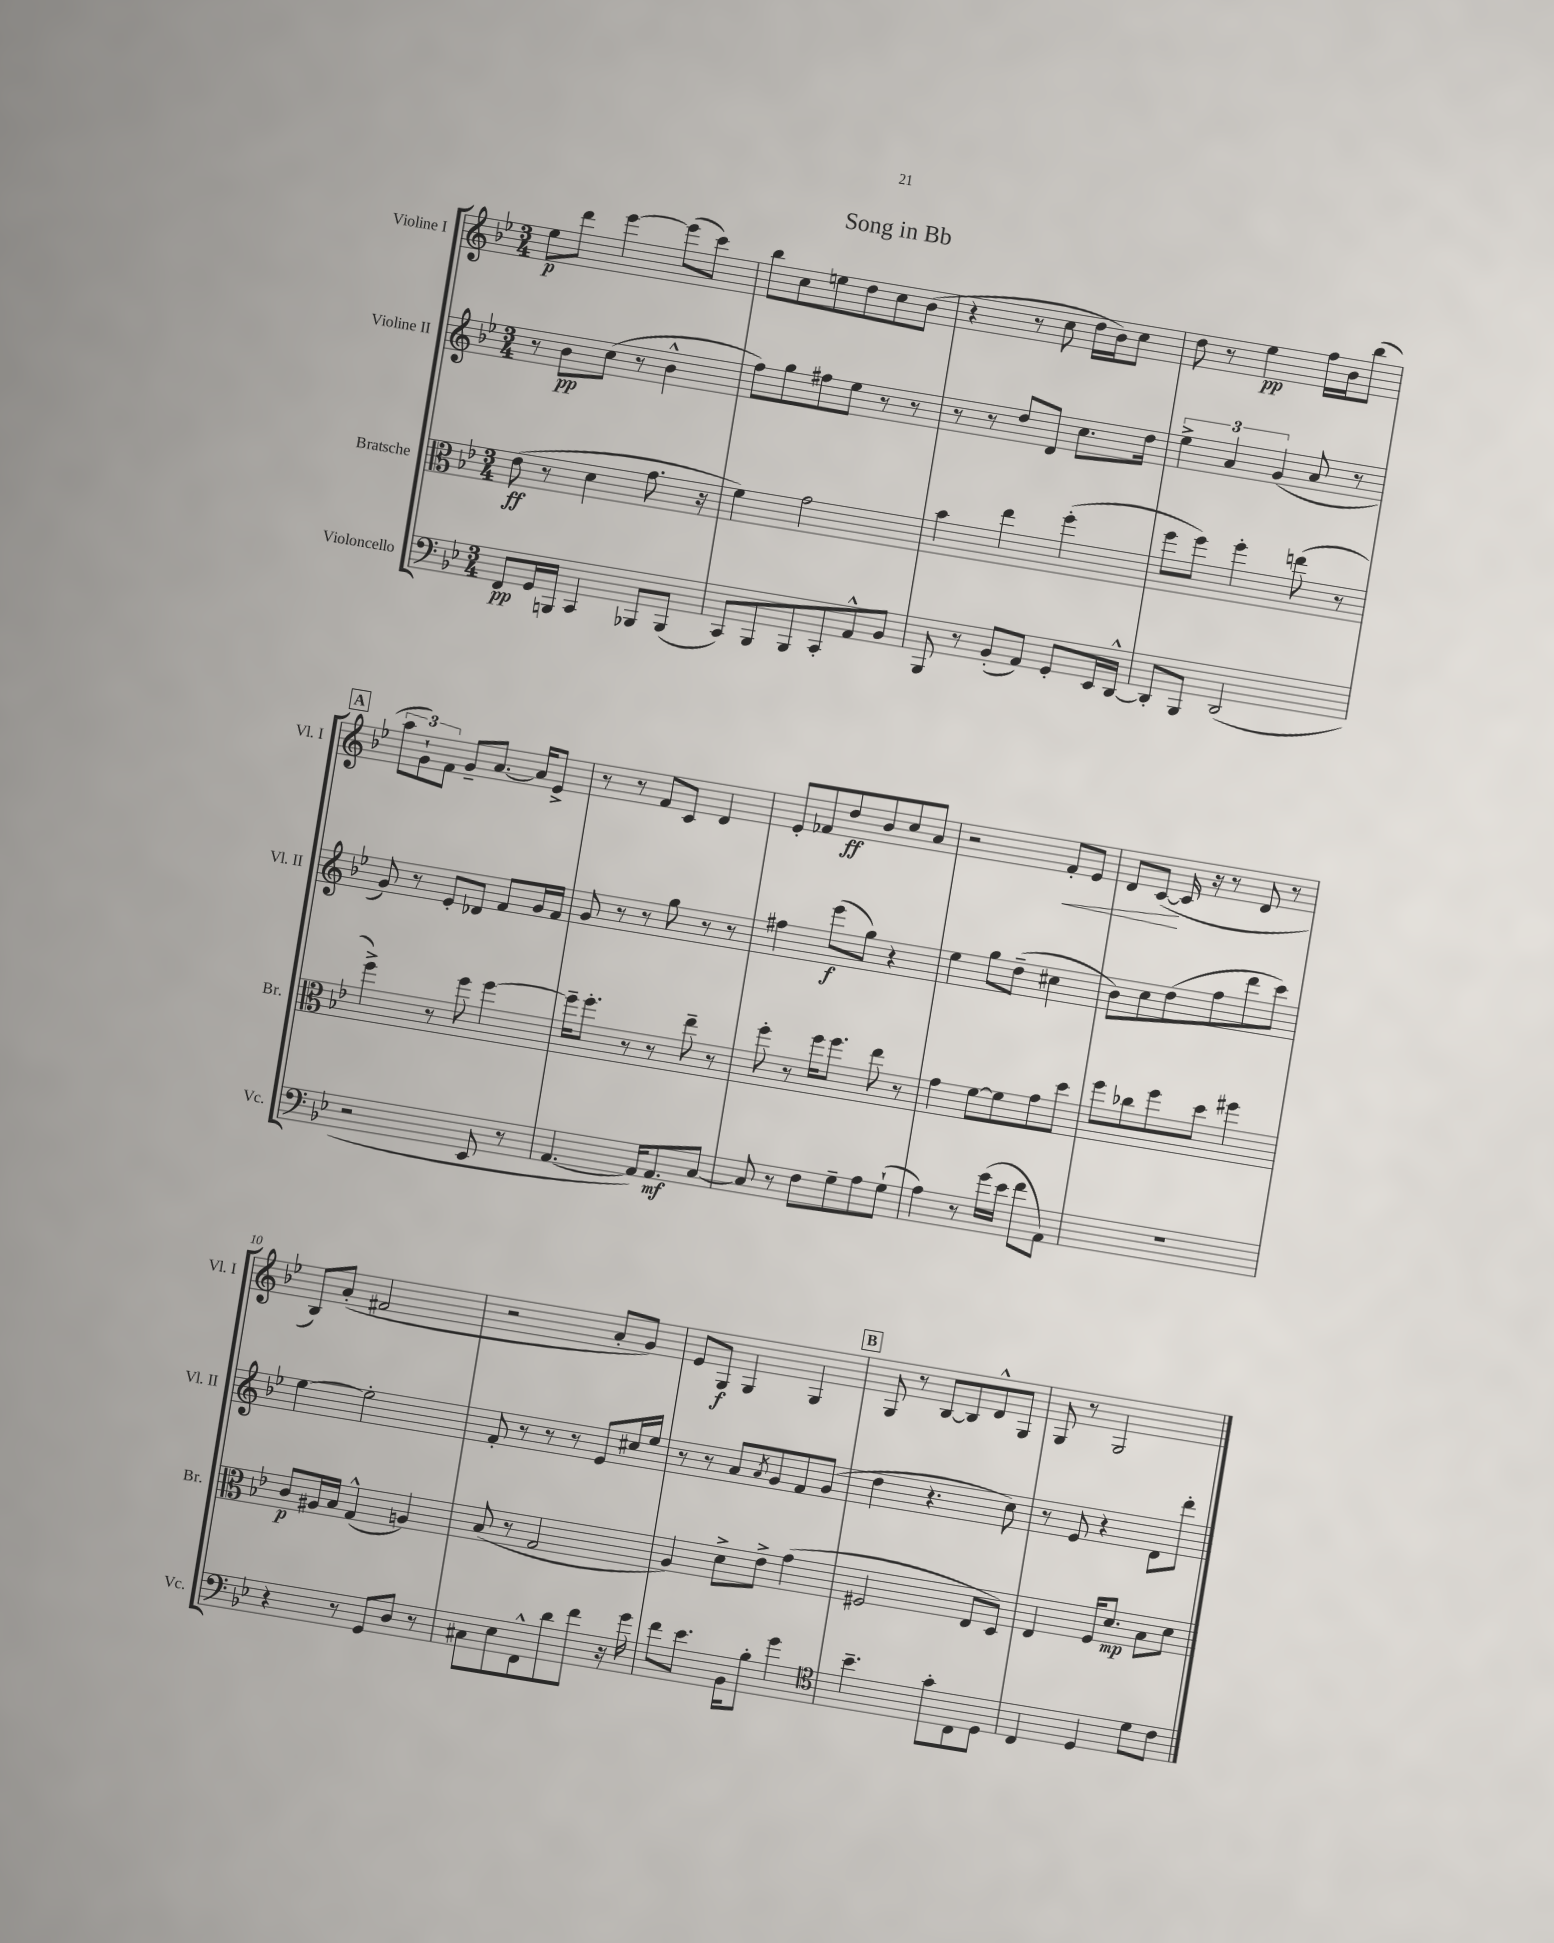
\header { title = "Song in Bb" }
<<
\new StaffGroup <<
\new Staff = "s0" \with { instrumentName = "Violine I" shortInstrumentName = "Vl. I" } {
    \clef treble \key bes \major \numericTimeSignature \time 3/4
    ees''8\p d'''8 ees'''4~ ees'''8( c'''8) |
    bes''8 c''8 e''8 d''8 c''8 bes'8( |
    r4 r8 c''8 d''16 bes'16) c''8 |
    d''8 r8 ees''4\pp f''16 bes'16 bes''8( |
    \mark \markup { \box "A" } \tuplet 3/2 { a''8 g'8-!) f'8 } g'8-- a'8.~ a'16 ees'8-> |
    r8 r8 f'8 c'8 d'4 |
    ees'8-. fes'8 d''8\ff bes'8 c''8 a'8 |
    r2 f'8-.\< ees'8 |
    d'8 c'8~\!( c'16 r16 r8 d'8 r8 |
    bes8) a'8-.( fis'2 |
    r2 a'8-. g'8) |
    ees'8 g8\f g4 g4 |
    \mark \markup { \box "B" } g8 r8 bes8~ bes8 d'8-^ g8 |
    g8 r8 g2 \bar "|." |
}
\new Staff = "s1" \with { instrumentName = "Violine II" shortInstrumentName = "Vl. II" } {
    \clef treble \key bes \major \numericTimeSignature \time 3/4
    r8 bes'8\pp c''8( r8 bes'4-^ |
    f''8) g''8 fis''8 ees''8 r8 r8 |
    r8 r8 d''8 d'8 c''8. d''16 |
    \tuplet 3/2 { ees''4-> a'4 g'4( } a'8 r8 |
    \mark \markup { \box "A" } g'8) r8 ees'8-. des'8 f'8 g'16 f'16 |
    g'8 r8 r8 g''8 r8 r8 |
    fis''4 ees'''8\f( g''8) r4 |
    ees''4 g''8 d''8--( cis''4 |
    bes'8) c''8 d''8( f''8 d'''8 c'''8) |
    ees''4~ ees''2-. |
    f'8-. r8 r8 r8 ees'8 cis''16 ees''16 |
    r8 r8 a'8 \acciaccatura { a'8 } g'8 f'8 g'8( |
    \mark \markup { \box "B" } d''4 r4. c''8) |
    r8 ees'8 r4 d'8 d'''8-. \bar "|." |
}
\new Staff = "s2" \with { instrumentName = "Bratsche" shortInstrumentName = "Br." } {
    \clef alto \key bes \major \numericTimeSignature \time 3/4
    ees'8\ff( r8 d'4 g'8. r16 |
    f'4) g'2 |
    bes'4 ees''4 f''4-.( |
    f''8 f''8) f''4-. e''8( r8 |
    \mark \markup { \box "A" } f''4->) r8 f''8 f''4~ |
    f''16-- f''8.-. r8 r8 ees''8-- r8 |
    f''8-. r8 f''16 f''8. ees''8 r8 |
    g'4 f'8~ f'8 g'8 d''8 |
    f''8 ces''8 f''8 d''8 fis''4 |
    c'8\p ais16 bes16 g4-^( a4) |
    bes8( r8 g2 |
    a4) d'8-> ees'8-> g'4( |
    \mark \markup { \box "B" } fis2 ees8 d8) |
    ees4 f16 d'8.\mp bes8 d'8 \bar "|." |
}
\new Staff = "s3" \with { instrumentName = "Violoncello" shortInstrumentName = "Vc." } {
    \clef bass \key bes \major \numericTimeSignature \time 3/4
    f,8\pp g,16 b,,16 c,4 bes,,8 bes,,8( |
    c,8) bes,,8 bes,,8 c,8-. a,8-^ bes,8 |
    bes,,8 r8 bes,8-.( a,8) g,8-. ees,16 d,16~-^ |
    d,8-. bes,,8 d,2( |
    \mark \markup { \box "A" } r2 ees,8 r8 |
    a,4.~ a,16) a,8.\mf c8~ |
    c8 r8 f8 g8-- a8 g8-!( |
    a4) r8 g'16( ees'16 f'8 a,8) |
    R2. |
    r4 r8 g,8 d8 r8 |
    cis8 ees8 f,8-^ d'8 f'8 r16 g'16 |
    f'8 ees'8. bes,16 bes8-. g'4 |
    \mark \markup { \box "B" } \clef tenor bes'4.-- g'8-. c8 d8 |
    c4 d4 d'8 c'8 \bar "|." |
}
>>
>>
